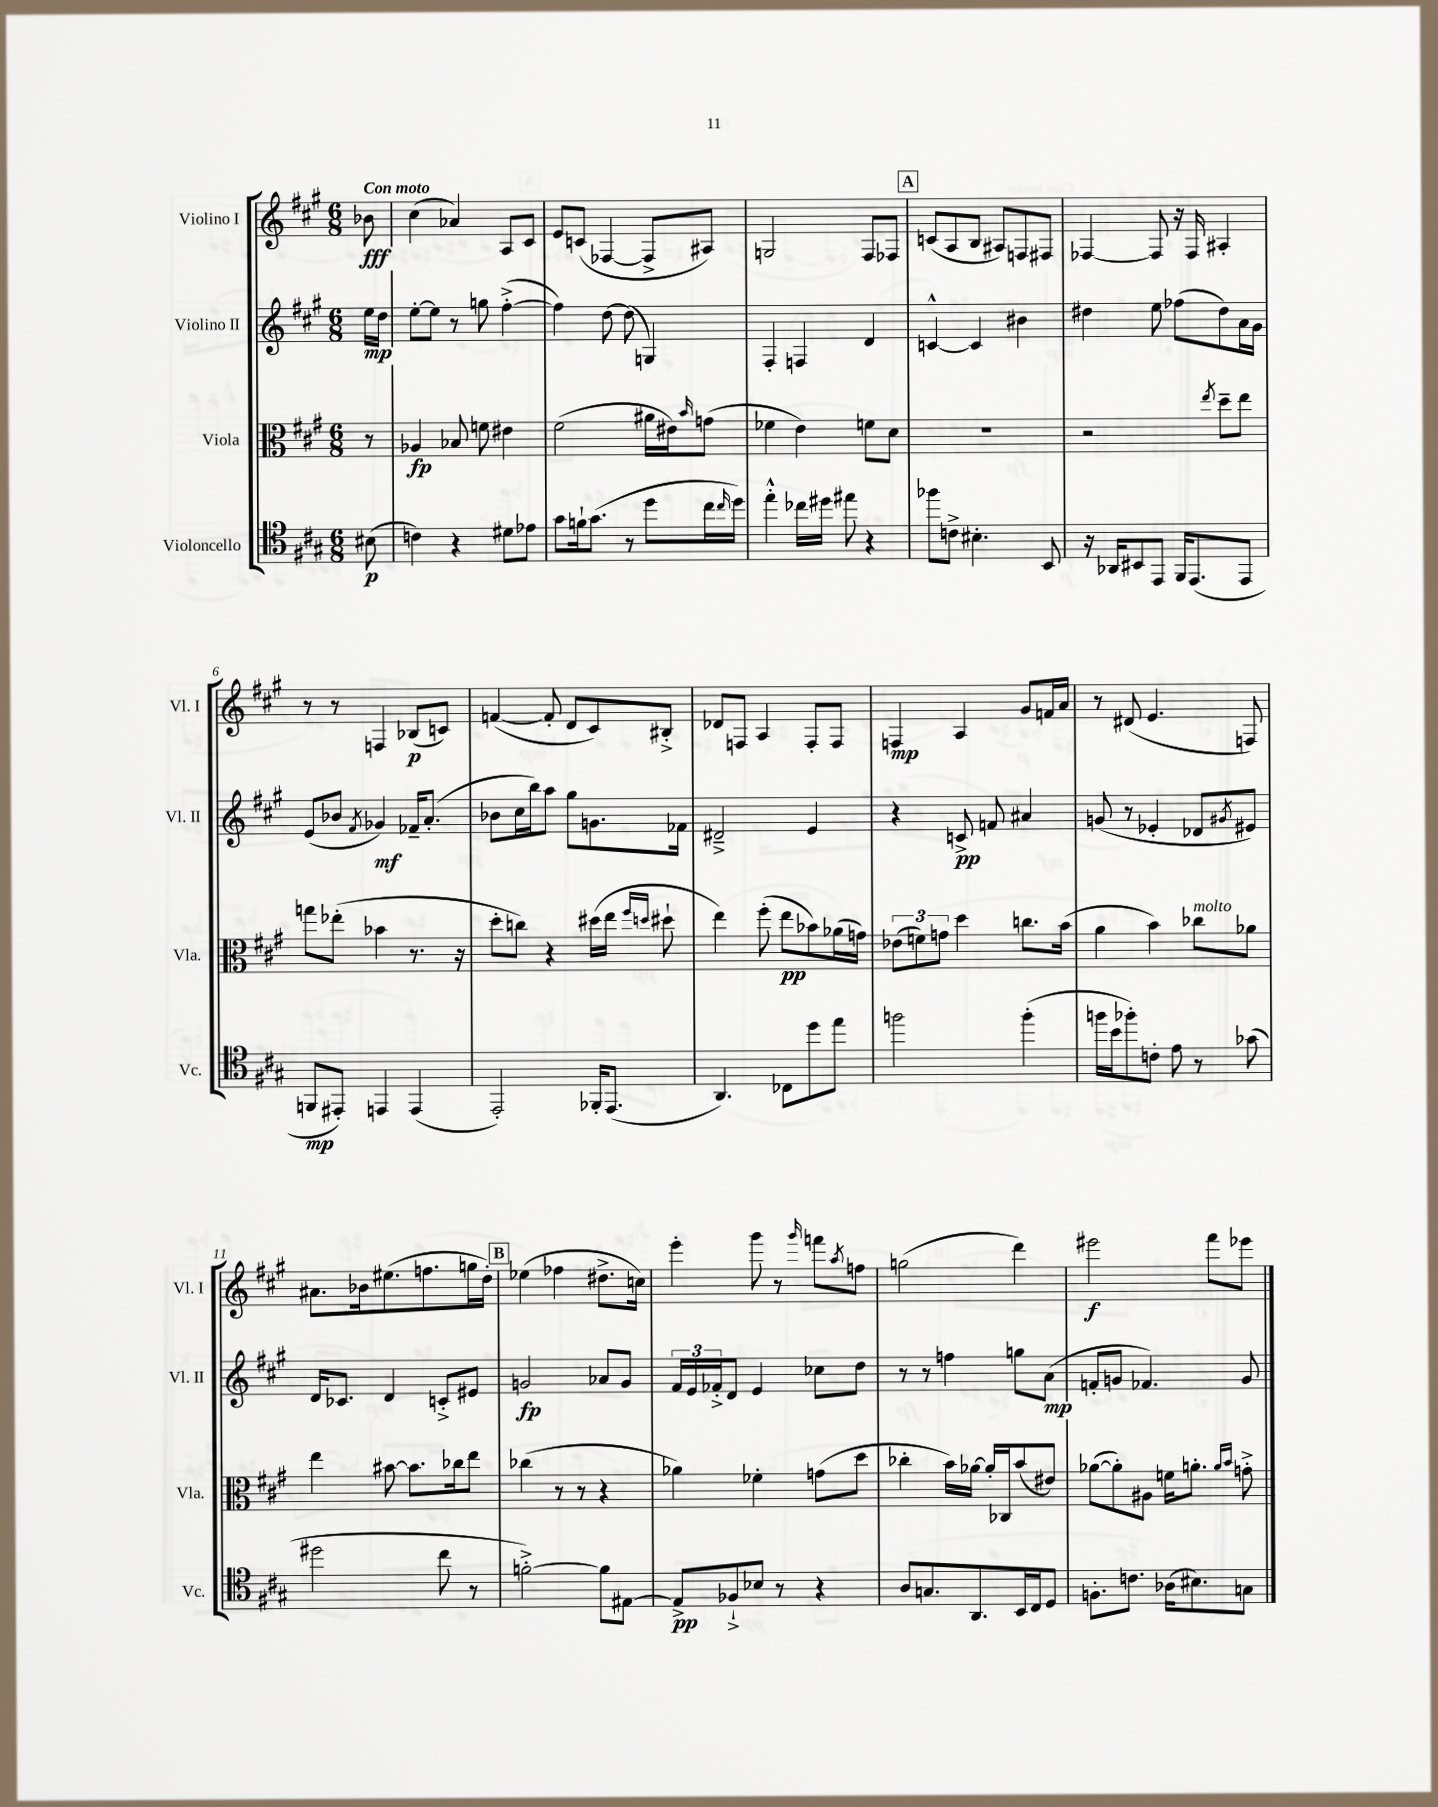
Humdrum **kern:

**kern	**kern	**kern	**kern
*staff4	*staff3	*staff2	*staff1
*clefC4	*clefC3	*clefG2	*clefG2
*k[f#c#g#]	*k[f#c#g#]	*k[f#c#g#]	*k[f#c#g#]
*M6/8	*M6/8	*M6/8	*M6/8
(8B#\	8r	16ee\LL	8b-\
.	.	16dd\JJ	.
=	=	=	=
4c\)	4A-/	[8ee'\L	(4cc#\
.	.	8ee\]J	.
4r	8B-/	8r	4a-/)
.	8f\	8gg\	.
8d#\L	4e#\	([4ff#'^\	8A/L
8e-\J	.	.	8c#/J
=	=	=	=
8g#\L	(2f#\	4ff#\])	8e/L
16f`\k	.	.	(8c/J
(8.g#\J	.	.	.
.	.	[8dd\	[4F-/
8r	.	(8dd\]	.
8dd\L	16a#\LL	4G/)	8F-^/]L
.	16e#\J)	.	.
.	16qqb/	.	.
16cc#\L	(8g\J	.	8A#/J)
16qqcc#/	.	.	.
16dd\JJ)	.	.	.
=	=	=	=
4ee'^^\	4f-\	4F#'/	2G/
16cc-\LL	4e\)	4F/	.
16dd#\JJ	.	.	.
8ee#\	.	.	.
4r	8f\L	4d/	8F#/L
.	8d\J	.	8F-/J
=	=	=	=
8ff-\L	2.r	[4c^^/	(8c/L
8c^\J	.	.	8A/
4.B#'\	.	4c/]	8B/J
.	.	.	8A#/L)
.	.	4b#\	8F/
8BB/	.	.	8F#/J
=	=	=	=
16r	2r	4dd#\	[4F-/
16AA-/LK	.	.	.
8BB#/	.	.	.
8EE/J	.	8ee\	8F-/]
16FF#/LK	.	(8ff-\L	16r
(8.EE/	.	.	16F-/
.	8qee/	.	.
.	8dd~\L	8dd#\)	4A#'/
8EE/J	8ee\J	16a\L	.
.	.	16g#\JJ	.
=	=	=	=
8FF/L	8gg\L	(8e/L	8r
8EE#'/J)	(8ee-'\J	8b-/J	8r
.	.	8qf#/	.
4EE/	4b-\	4g-/)	4F/
(4EE/	8.r	16f-~/LK	(8B-/L
.	.	(8.a'/J	.
.	.	.	8c/J)
.	16r	.	.
=	=	=	=
2EE'/)	8dd'\L	8b-\L	([4f/
.	8cc\J)	16cc#\L	.
.	.	16bb\J)	.
.	4r	8aa\J	8f'/]
.	.	8gg#\L	8d/L
16FF-'/LK	(16dd#\LL	8.g\	8c#/)
(8.EE/J	16ee\JJ	.	.
.	16qqff#/LL	.	.
.	16qqdd/JJ	.	.
.	8dd#`\	.	8B#'^/J
.	.	16f-\Jk	.
=	=	=	=
4.AA/)	4ee\)	2d#~^/	8d-/L
.	.	.	8F/J
.	(8ff#'\	.	4A/
8C-\L	8ee\L	.	.
8dd\	8b-\)	4e/	8F'/L
8ee\J	(16a-\L	.	8F/J
.	16g\JJ)	.	.
=	=	=	=
2ff\	(12e-\L	4r	4F/
.	12f\)	.	.
.	12g\J	.	.
.	4dd\	8c^/	4A/
.	.	8f/	.
(4ff'\	8.cc\L	4a#/	8g#/L
.	.	.	16f/L
.	(16b\Jk	.	16a/JJ
=	=	=	=
16ff\LL	4a\	(8g/	8r
16b\J	.	.	.
8ff-'\)	.	8r	(8d#/
8c'\J	4b\)	4e-'/	4.e/
8e\	.	.	.
8r	8cc-\L	8d-/L	.
.	.	8qg#/	.
(8g-\	8a-\J	8e#/J)	8F/)
=	=	=	=
2dd#\	4ee\	16d/LK	8.a#\L
.	.	8.c-/J	.
.	.	.	16b-\k
.	[8b#\	4d/	(8.ee#\
.	8.b#\]L	.	.
.	.	.	8.ff\
8cc#\	.	8c'^/L	.
.	16cc-\k	.	.
8r	8ee\J	8e#/J	16gg\L
.	.	.	16dd'\JJ)
=	=	=	=
[2f'^\)	(4cc-\	2g/	(4ee-\
.	8r	.	4ff-\
.	8r	.	.
8f\]L	4r	8a-/L	8.dd#^\L
[8E#\J	.	8g/J	.
.	.	.	16cc\Jk)
=	=	=	=
8E#^/]L	4a-\)	24f#/LL	4eee'\
.	.	24e/	.
.	.	24f-'^/J	.
8F-`^/	.	8d/J	.
8B-/J	4f-'\	4e/	8ggg#\
8r	.	.	8r
.	.	.	16qqggg#/
4r	(8g\L	8cc-\L	8fff\L
.	.	.	8qaa/
.	8dd\J	8dd\J	8ff\J
=	=	=	=
8A/L	4cc-'\	8r	(2gg\
8.G/	.	8r	.
.	16b\LL)	4ff\	.
8.AA/	[16a-\JJ	.	.
.	16a-'/]LL	.	.
.	16C-/J	.	.
16BB/L	(8b/	8gg\L	4ddd\)
16C#/J	.	.	.
8D/J	8e#/J)	(8a\J	.
=	=	=	=
8.F'\L	([8a-\L	8f'/L	2eee#\
.	8a-'\])	8g/J	.
8.c\J	.	.	.
.	8A#\J	4.f-/)	.
(16A-\LK	16f\LK	.	.
8.B#\)	8.a'\J	.	.
.	.	.	8fff#\L
.	16qqa/LL	.	.
.	16qqb/JJ	.	.
8G\J	8g'^\	8g/	8eee-\J
==	==	==	==
*-	*-	*-	*-
